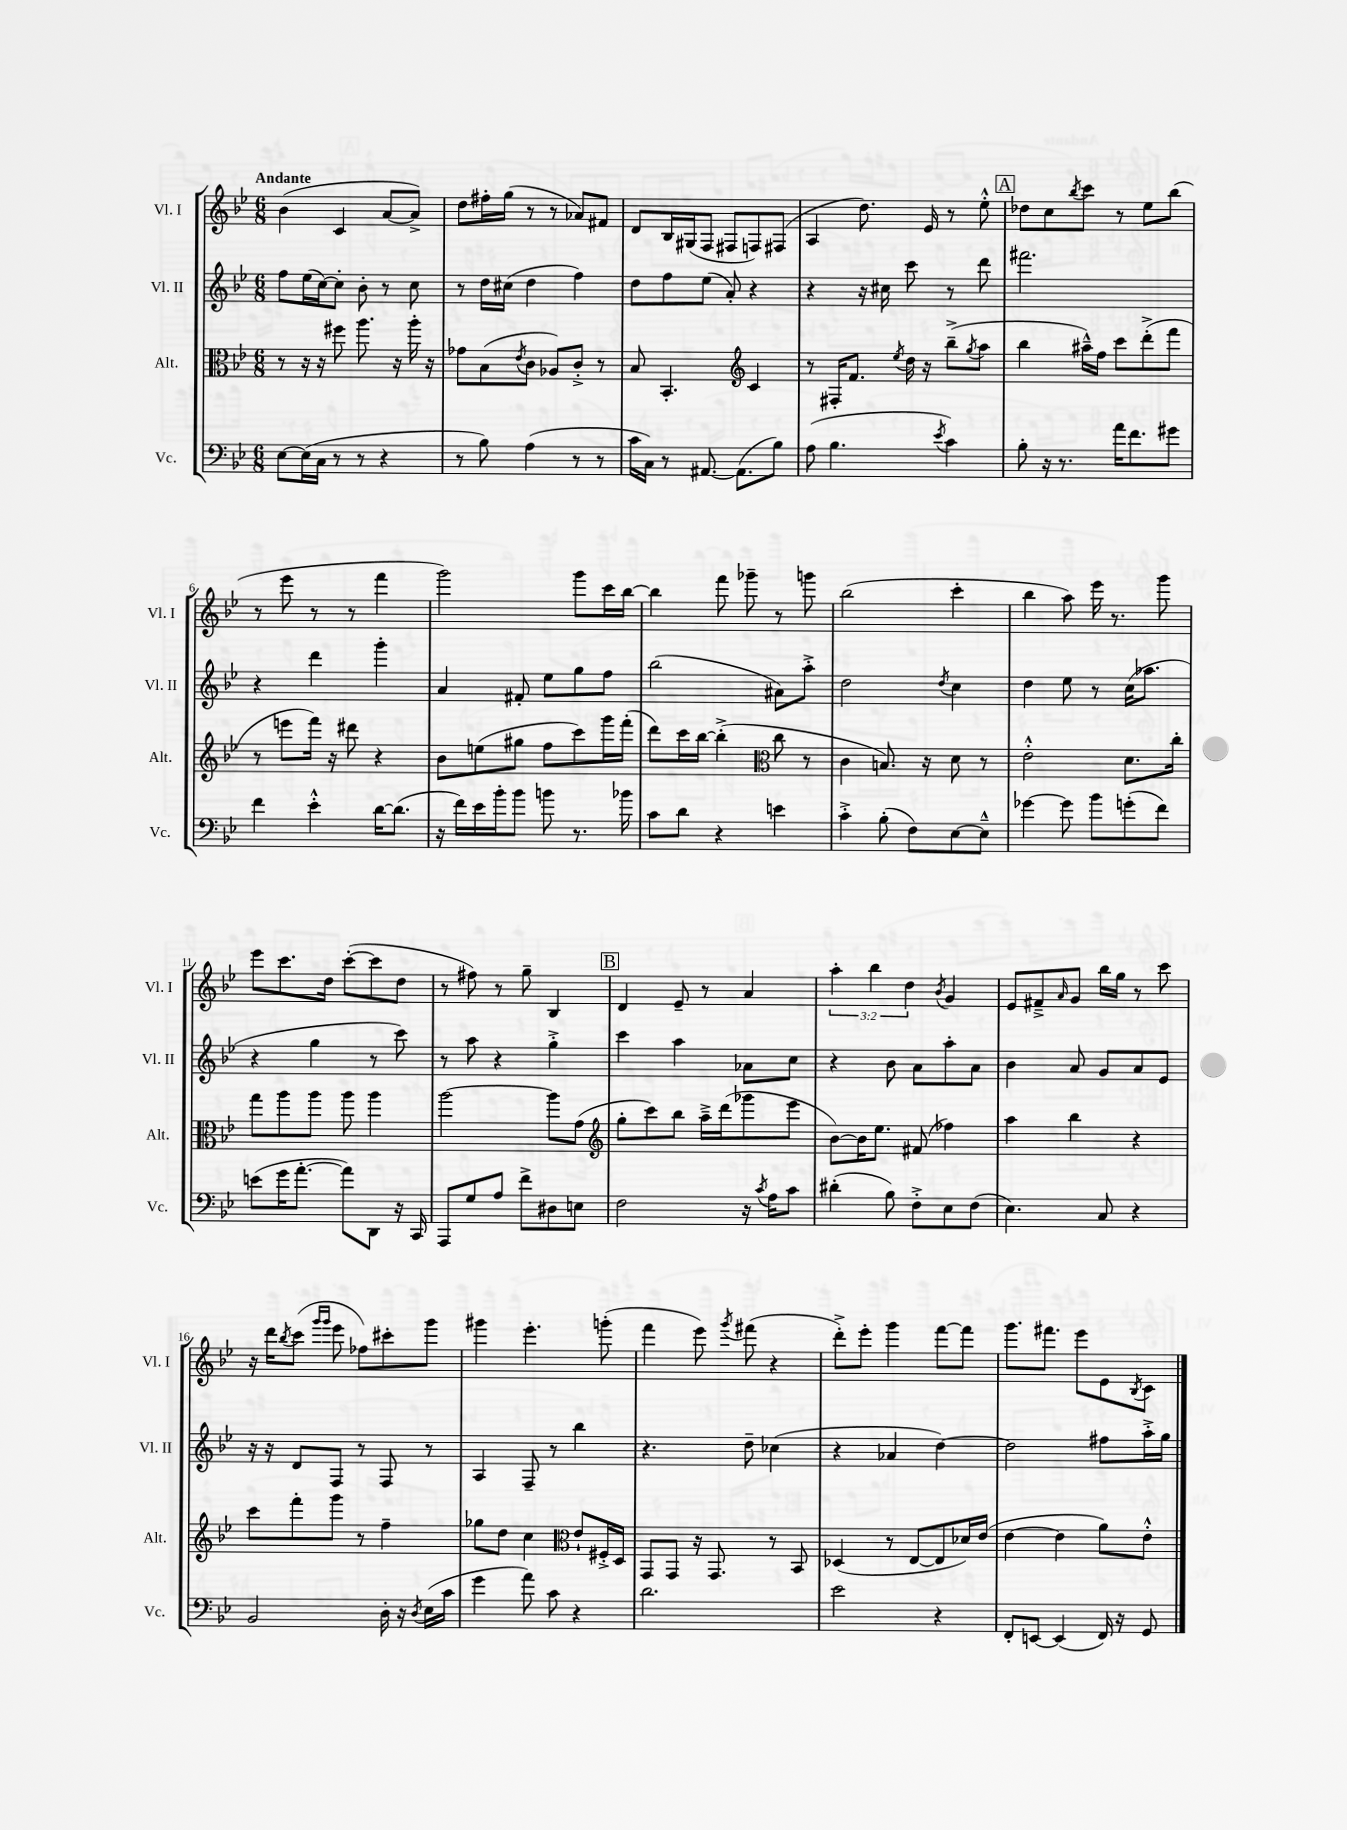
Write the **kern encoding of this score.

**kern	**kern	**kern	**kern
*staff4	*staff3	*staff2	*staff1
*clefF4	*clefC3	*clefG2	*clefG2
*k[b-e-]	*k[b-e-]	*k[b-e-]	*k[b-e-]
*M6/8	*M6/8	*M6/8	*M6/8
[8E-\L	8r	8ff\L	(4b-\
(16E-\]L	16r	(16ee-\L	.
16C\JJ	16r	[16cc\J)	.
8r	8ff#\	8cc'\]J	4c/
8r	8.aa\	8b-'\	.
4r	.	8r	[8a/L
.	16r	.	.
.	16aa'\	8cc\	8a^/]J)
.	16r	.	.
=	=	=	=
8r	8g-\L	8r	8dd\L
8B-\)	(8B-\	16dd\LL	16ff#'\L
.	.	(16cc#\JJ	(16gg\JJ
.	8qe-/	.	.
(4A\	8c\J	4dd\	8r
.	8A-/L)	.	8r
8r	8c'^/J	4ff\)	8a-/L)
8r	8r	.	8f#/J
=	=	=	=
16c\LL	8B-/	8dd\L	8d/L
16C\JJ)	.	.	.
8r	4.BB-'/	8ff\	16B-/L
.	.	.	(16G#/J
[8.AA#/	.	(8ee-\J	8F/J
.	.	8a'/)	8F#/L
(8.AA#\]L	.	.	.
*	*clefG2	*	*
.	4c/	4r	8F/)
8B-\J)	.	.	(8F#/J
=	=	=	=
(8A\	8r	4r	4A/
4.B-\	16F#'/LK	.	.
.	8.f/J	.	.
.	.	16r	8.dd\)
.	.	16cc#\	.
.	8qee-/	.	.
.	16dd\	8ccc\	.
.	16r	.	16e-/
8qe-/	.	.	.
4c\)	(8bb-~^\L	8r	8r
.	8qgg/	.	.
.	8aa\J	8ddd\	8ee-'^^\
=	=	=	=
8B-'\	4bb-\	2.fff#\	8dd-\L
16r	.	.	8cc\
8.r	.	.	.
.	.	.	8qbb-/
.	16aa#~^^\LL)	.	8ccc\J
.	16ff\JJ	.	.
16a\LK	8ccc\L	.	8r
8.f\	.	.	.
.	(8ddd'^\	.	8ee-\L
8g#\J	8fff\J	.	(8bb-\J
=	=	=	=
4f\	8r	4r	8r
.	8eee\L	.	8eee-\
4e-'^^\	16fff\Jk)	4ddd\	8r
.	16r	.	.
.	8ddd#\	.	8r
[16d\LK	4r	4ggg'\	4fff\
(8.d\]J	.	.	.
=	=	=	=
16r	8b-\L	4a/	2ggg\)
16f\LL)	.	.	.
16e-\	(8ee\	.	.
16b-'\J	.	.	.
8b-\J	8gg#\J	8f#'/	.
8b\	8ff\L	8ee-\L	.
8.r	8ccc\)	8gg\	8ggg\L
.	16ggg\L	8ff\J	16ccc\L
16b-\	(16fff'\JJ	.	[16bb-\JJ
=	=	=	=
8c\L	8ddd\L)	(2bb-\	4bb-\]
8d\J	16ccc\L	.	.
.	[16bb-\JJ	.	.
4r	(4bb-'^\]	.	8fff\
.	.	.	8ggg-~\
*	*clefC3	*	*
4e\	8cc\	8a#\L)	8r
.	8r	8aa'^\J	8ggg\
=	=	=	=
4c'^\	4c\	2dd\	(2bb-\
(8B-'\	8.B/)	.	.
8F\L)	.	.	.
.	16r	.	.
.	.	8qdd/	.
[8E-\	8d\	4cc\	4ccc'\
8E-~^^\]J	8r	.	.
=	=	=	=
[4g-\	2e-'^^\	4dd\	4bb-\
8g-\]	.	8ee-\	8aa\)
8b-\L	.	8r	16eee-\
.	.	.	8.r
(8g'\	8.d\L	(16cc\LK	.
.	.	8.aa-\J	.
8f\J)	.	.	8ggg\
.	16cc'\Jk	.	.
=	=	=	=
(8e\L	8gg\L	4r	8eee-\L
16g\K	8aa\	.	8.ccc\
[8.a'\J	.	.	.
.	8aa\J	4gg\	.
.	.	.	16dd\Jk
8a\]L)	8aa\	.	([8ccc'\L
8DD\J	4aa\	8r	8ccc\]
16r	.	8ccc\)	8dd\J
16CC/	.	.	.
=	=	=	=
8AAA/L	[2aa\	8r	8r
8G/	.	8aa\	8ff#\)
8A/J	.	4r	8r
8f^\L	.	.	8gg~\
8D#\	8aa\]L	4gg'^\	4B-/
8E\J	(8g\J	.	.
=	=	=	=
*	*clefG2	*	*
2F\	8gg'\L	4ccc\	4d/
.	8ccc\)	.	.
.	8bb-\J	4aa\	8e-~/
.	16aa~^\LL	.	8r
.	(16ddd\J	.	.
16r	8ggg-\	8a-\L	4a/
8qc/	.	.	.
16A\LK	.	.	.
8c\J	8eee-\J	8cc\J	.
=	=	=	=
(4d#'\	[8b-\L)	4r	6aa'\
.	16b-\]K	.	.
.	.	.	6bb-\
.	8.ee-\J	.	.
8B-\)	.	8b-\	.
.	.	.	6dd\
8F'^\L	(8f#/	8a\L	.
.	.	.	8qb-/
8E-\	4ff-\)	8aa'\	4g/
(8F\J	.	8a\J	.
=	=	=	=
4.E-\)	4aa\	4b-\	8e-/L
.	.	.	8f#~^/
.	.	.	16qqa/
.	4bb-\	8a/	8g/J
8C/	.	8g/L	16bb-\LL
.	.	.	16gg\JJ
4r	4r	8a/	8r
.	.	8e-/J	8ccc\
=	=	=	=
2BB-/	8ccc\L	16r	16r
.	.	16r	16ddd\LK
.	.	.	8qbb-/
.	8fff'\	8d/L	(8ccc\J
.	.	.	16qqggg/LL
.	.	.	16qqggg/JJ
.	8ggg\J	8F/J	8eee-\
.	8r	8r	8ff-\L)
16D'\	4ff~\	8F/	8ccc#'\
16r	.	.	.
8qD/	.	.	.
(16E-\LL	.	8r	8ggg\J
16c\JJ	.	.	.
=	=	=	=
4g\	8gg-\L	4A/	4ggg#\
.	8dd\J	.	.
8a\)	4cc\	8F~/	4.eee-'\
8c\	.	8r	.
*	*clefC3	*	*
4r	8e-`/L	4bb-\	.
.	16F#'^/L	.	(8ggg'\
.	16D/JJ	.	.
=	=	=	=
2.d\	8GG/L	4.r	4fff\
.	8GG/J	.	.
.	16r	.	8eee-\)
.	8.GG/	.	.
.	.	.	8qggg/
.	.	8dd~\	(8fff#\
.	8r	(4cc-\	4r
.	8BB-/	.	.
=	=	=	=
2e-\	(4D-/	4r	8ddd'^\L)
.	.	.	8eee-'\J
.	8r	4a-/	4ggg\
.	[8E-/L	.	.
4r	8E-/]	[4dd\)	[8fff\L
.	16d-/L)	.	8fff\]J
.	(16e-/JJ	.	.
=	=	=	=
8FF'/L	[4e-\	2dd\]	8.ggg\L
[8EE/J	.	.	.
.	.	.	8.fff#\J
(4EE/]	4e-\]	.	.
.	.	.	8eee-\L
16FF/)	8a\L)	8ff#\L	8e-\
16r	.	.	.
.	.	.	8qB-/
8GG/	8e-'^^\J	16aa'^\L	8c\J
.	.	16gg\JJ	.
==	==	==	==
*-	*-	*-	*-
